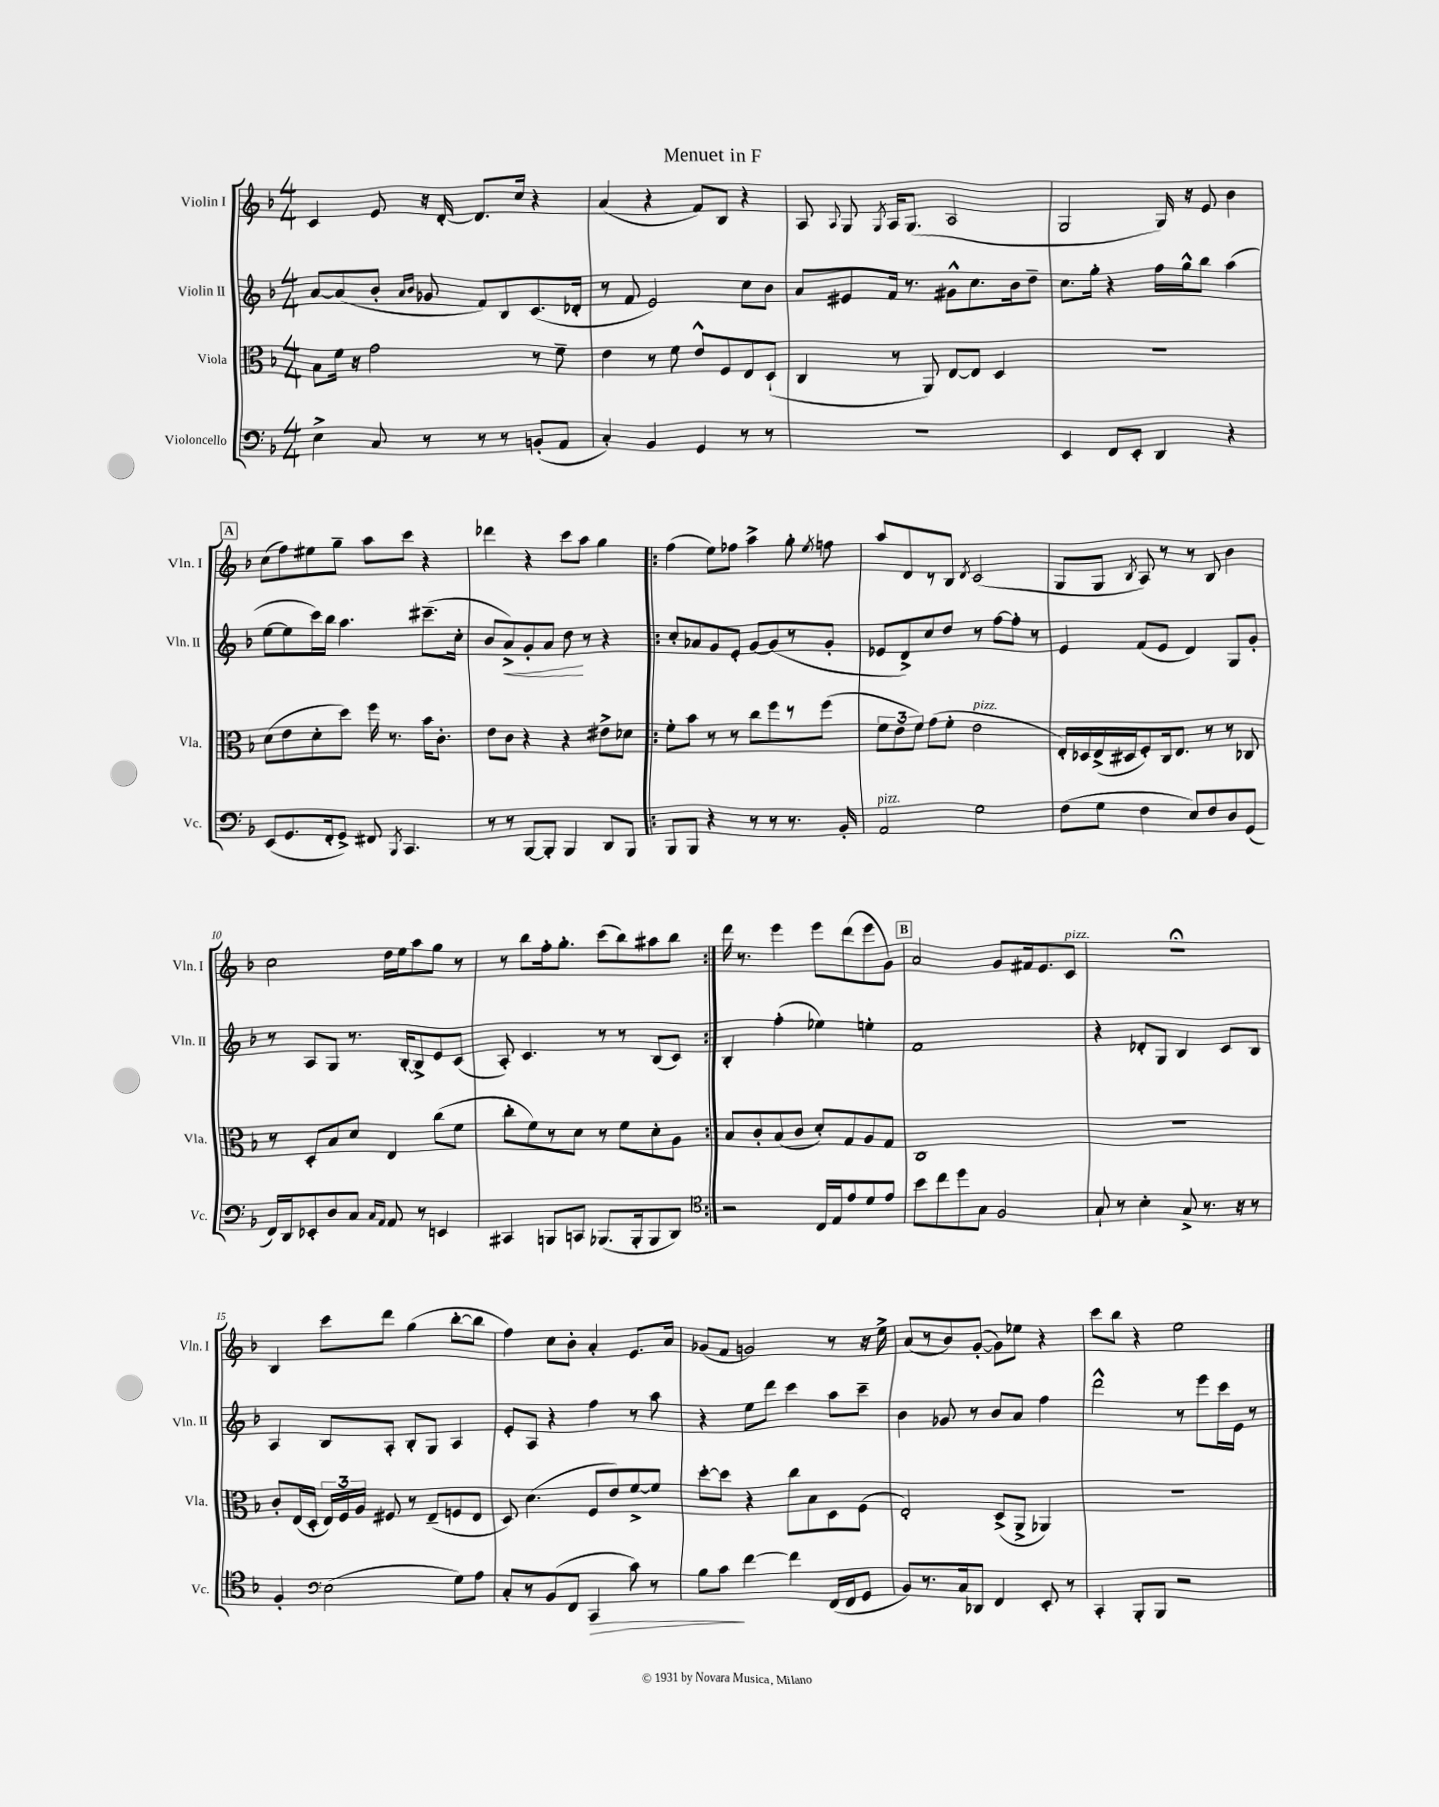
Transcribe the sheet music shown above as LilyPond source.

\header { title = "Menuet in F" }
<<
\new StaffGroup <<
\new Staff = "s0" \with { instrumentName = "Violin I" shortInstrumentName = "Vln. I" } {
    \clef treble \key f \major \numericTimeSignature \time 4/4
    \autoBeamOff c'4 e'8 r16 d'16~-. d'8.[ c''16] r4 |
    a'4( r4 f'8[) bes8] r4 |
    a8 \appoggiatura { a8 } g8 \acciaccatura { g8 } a16[ g8.]( a2 |
    g2 g16) r16 e'8 bes'4 |
    \mark \markup { \box "A" } c''8[( f''8) eis''8 g''8]-- a''8[ c'''8] r4 |
    des'''4 r4 c'''8[ a''8] g''4 |
    \repeat volta 2 { f''4( e''8[) fes''8] a''4-> g''8-. \acciaccatura { e''8 } f''8 |
    a''8[ d'8 r8 bes8] \acciaccatura { d'8 } c'2( |
    g8[ g8] \acciaccatura { bes8 } a8) r8 r8 bes8 bes'4 |
    c''2 d''16[ e''16 a''8 g''8] r8 |
    r8 bes''8[ f''16-. g''8.]-. c'''8[( bes''8) ais''8 bes''8] | }
    d'''16 r8. e'''4 e'''8[ d'''8( e'''8 g'8]) |
    \mark \markup { \box "B" } a'2 g'8[ fis'16 e'8. c'8]^\markup { \italic "pizz." } |
    r1\fermata |
    bes4 c'''8[ d'''8] g''4( bes''8[~-. bes''8] |
    f''4) c''8[ bes'8]-. a'4-. e'8.[ a'16] |
    ges'8[( f'8] g'2) r8 r16 e''16-> |
    a'8[( r8 bes'8) g'8]~-.( g'8[) ees''8] r4 |
    c'''8[ bes''8] r4 e''2 \bar "|." |
}
\new Staff = "s1" \with { instrumentName = "Violin II" shortInstrumentName = "Vln. II" } {
    \clef treble \key f \major \numericTimeSignature \time 4/4
    \autoBeamOff a'8[~ a'8( bes'8]-. \grace { a'16[ bes'16] } ges'8 f'8[) bes8 c'8.( des'16]-. |
    r8 f'8 e'2) c''8[ bes'8] |
    a'8[ eis'8 f'16] r8. gis'8[-^ c''8. bes'16 d''8]-- |
    c''8.[ g''16]-. r4 f''16[ g''16-^ bes''8] a''4( |
    \mark \markup { \box "A" } e''8[~ e''8 c'''16) bes''16] a''4. cis'''8.[--( c''16]-. |
    bes'8[ a'8->\<) g'8-. a'8] d''8\! r8 r4 |
    \repeat volta 2 { c''8[-. aes'8 g'8 e'8]-. g'8[~ g'8( r8 g'8]-. |
    ees'8[ d'8->) c''8 d''8] r8 f''8[~ f''8]-. r8 |
    e'4 f'8[( e'8] d'4) g8[ g'8]-. |
    r8 a8[ g8] r8. bes16[~-. bes8-> e'8 c'8]( |
    a8-.) c'4. r8 r8 bes8[( c'8]) | }
    bes4-. f''4-.( ees''4) e''4-. |
    \mark \markup { \box "B" } f'1 |
    r4 des'8[-. g8] bes4 c'8[ bes8] |
    a4 bes8[ a8]-. bes8[-. g8] a4 |
    e'8[-. a8] r4 f''4 r8 a''8 |
    r4 e''8[ d'''8] c'''4 a''8[ c'''8]-- |
    bes'4 ges'8 r8 bes'8[ a'8] f''4 |
    d'''2-^ r8 e'''8[ c'''16 e'16] r8 \bar "|." |
}
\new Staff = "s2" \with { instrumentName = "Viola" shortInstrumentName = "Vla." } {
    \clef alto \key f \major \numericTimeSignature \time 4/4
    \autoBeamOff bes8[ f'16] r16 g'2 r8 f'8-- |
    e'4 r8 f'8 e'8[-^ f8 e8 d8]-!( |
    c4 r8 a,8) e8[~ e8] d4 |
    r1 |
    \mark \markup { \box "A" } d'8[( e'8 d'8-. d''8]) f''16 r8. bes'16[ c'8.]-. |
    e'8[ c'8] r4 r4 eis'8[-> des'8] |
    \repeat volta 2 { f'8[-. bes'8] r8 r8 c''8[ f''8 r8 f''8]( |
    \tuplet 3/2 { f'8[ e'8 f'8]) } g'8[( f'8]-. e'2^\markup { \italic "pizz." } |
    e16[-.) des16 e16->( dis16 f8-.) c16 e8.] r8 r8 ces8 |
    r8 d8[-. bes8 d'8] e4 c''8[( f'8] |
    c''8[-. f'8) r8 d'8] r8 f'8[ d'8-. a8] | }
    bes8[ c'8-. bes8( c'8] d'8[-.) g8 a8 g8] |
    \mark \markup { \box "B" } c1 |
    R1 |
    c'8[-. e16( d16]-. \tuplet 3/2 { e16[) f16 a16] } fis8 r8 e8[--( f8 e8] |
    d8) d'4.( f8[ e'8) f'8~-> f'8] |
    d''8[~-. d''8] r4 c''8[ bes8 d8 f8]( |
    e2-.) d8[->( a,8]-> aes,4) |
    R1 \bar "|." |
}
\new Staff = "s3" \with { instrumentName = "Violoncello" shortInstrumentName = "Vc." } {
    \clef bass \key f \major \numericTimeSignature \time 4/4
    \autoBeamOff e4-> c8 r8 r8 r8 b,8[-.( a,8] |
    c4-.) bes,4 g,4 r8 r8 |
    r1 |
    e,4 f,8[ e,8]-. d,4 r4 |
    \mark \markup { \box "A" } e,8[( g,8. f,16-. g,8]->) fis,8 \acciaccatura { bes,,8 } c,4. |
    r8 r8 bes,,8[~ bes,,8]-. bes,,4 d,8[ bes,,8] |
    \repeat volta 2 { bes,,8[ bes,,8] r4 r8 r8 r8. bes,16-. |
    a,2^\markup { \italic "pizz." } g2 |
    f8[( g8] f4 e8[) f8 d8 g,8]( |
    f,16[) d,16 ees,8-. d8 c8] \grace { c16[ a,16] } a,8 r8 e,4 |
    cis,4 b,,8[ c,8] bes,,8.[( bes,,16-. bes,,8 d,8]) | }
    \clef tenor r2 c16[ e16 e'8 d'8 e'8] |
    \mark \markup { \box "B" } bes'8[ c''8 d''8 g8] f2 |
    g8-! r8 bes4-. g8-> r8. r16 r8 |
    f4-. \clef bass e2( g8[) a8] |
    c8[-. r8 bes,8( f,8] c,4\> c'8) r8 |
    bes8[ c'8]\! f'4~ f'4 f,16[( f,16 g,8] |
    bes,8[) r8. c16 des,8] f,4 e,8-. r8 |
    c,4-. bes,,8[-. bes,,8] r2 \bar "|." |
}
>>
>>
